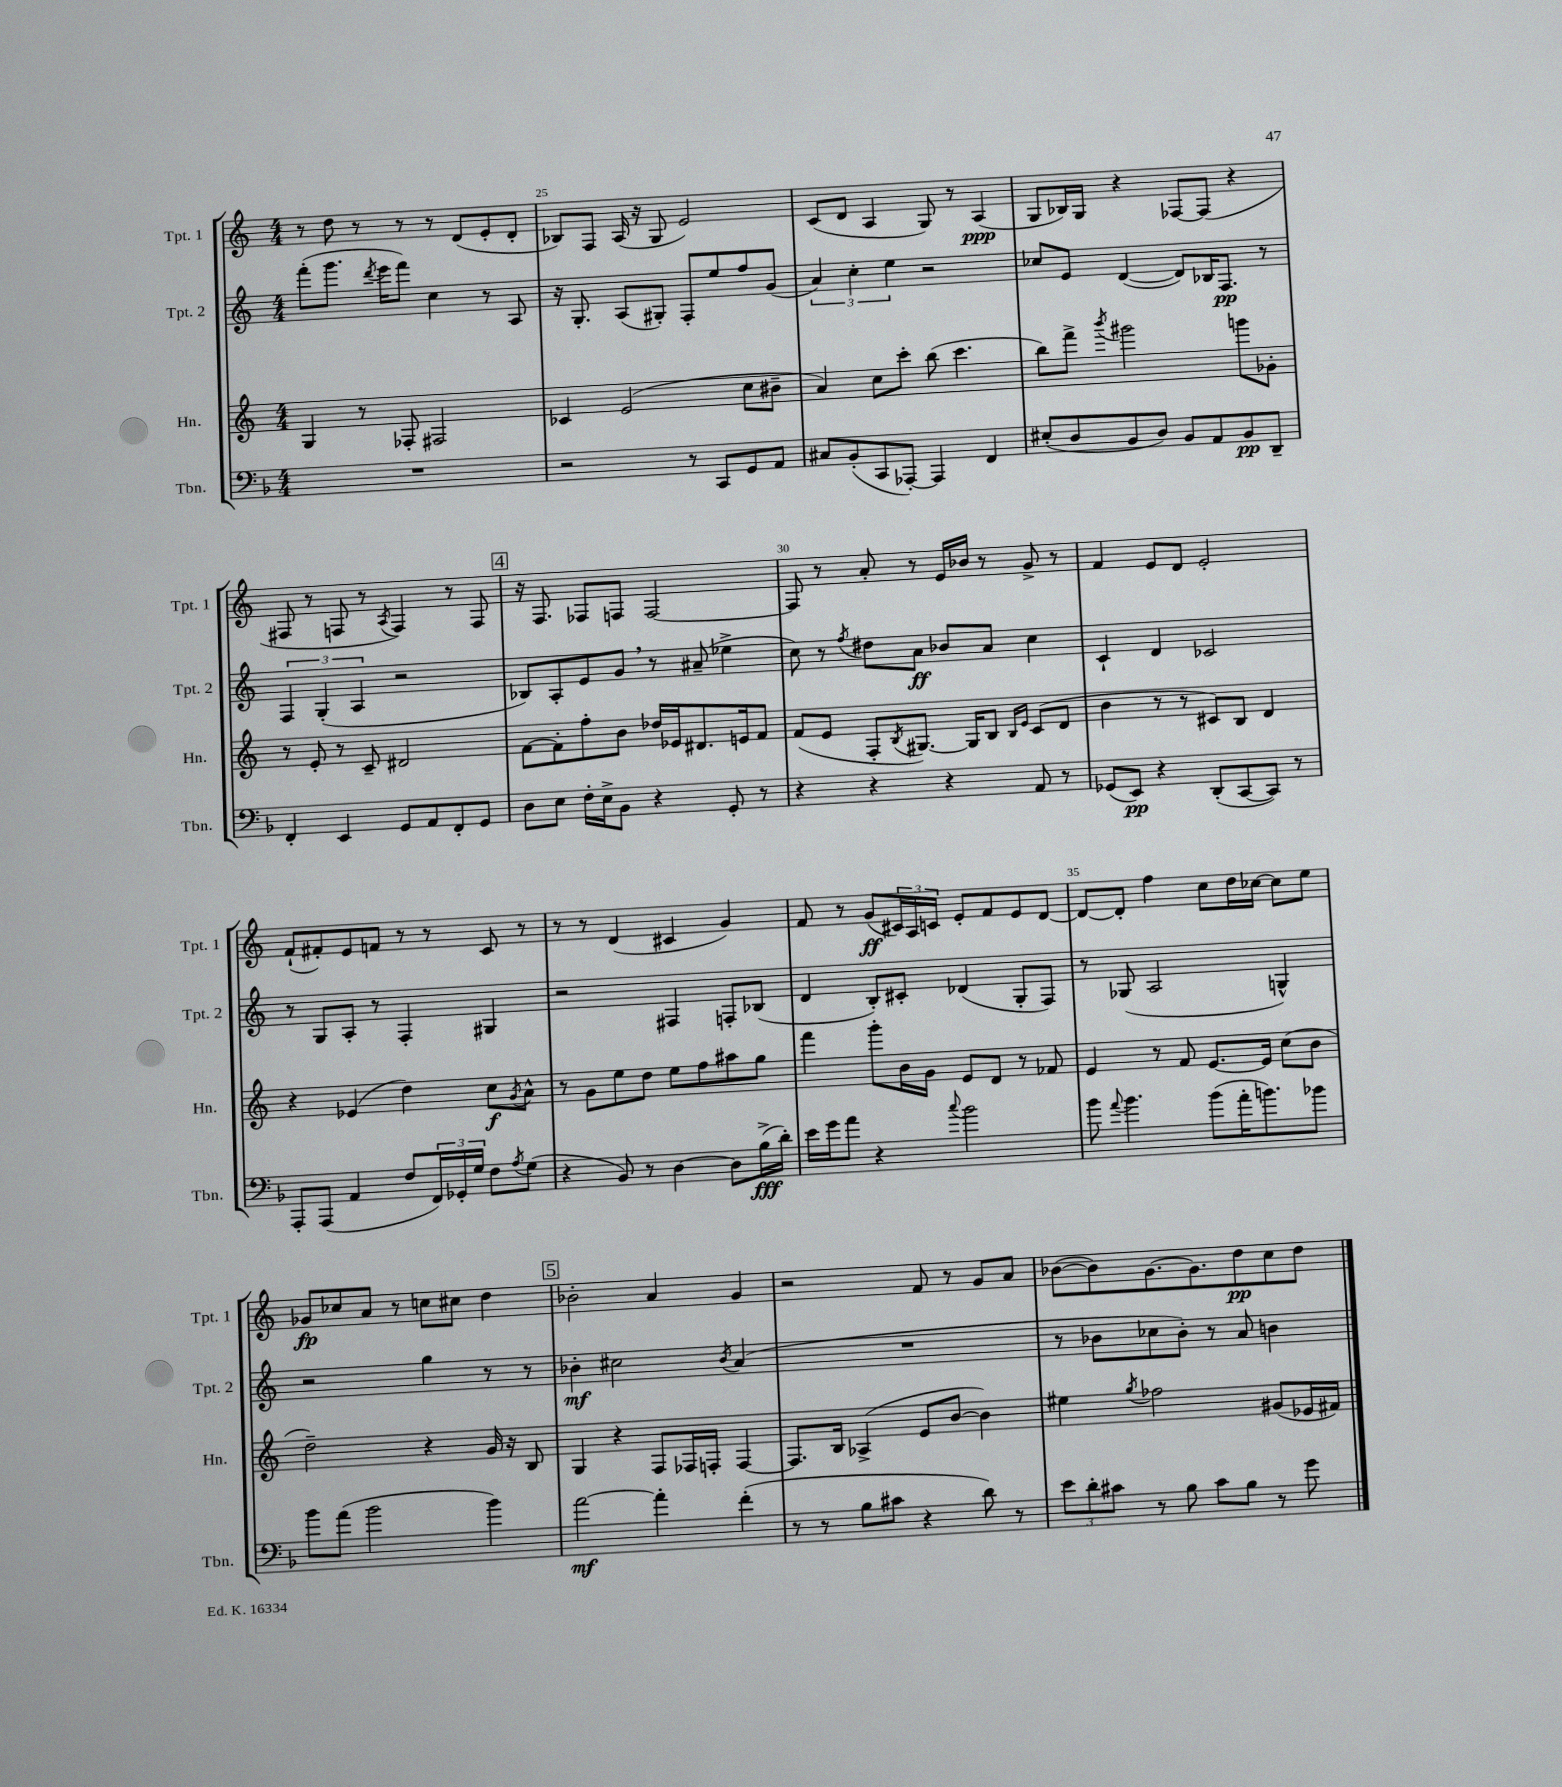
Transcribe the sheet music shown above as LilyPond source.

<<
\new StaffGroup <<
\new Staff = "s0" \with { instrumentName = "Tpt. 1" shortInstrumentName = "Tpt. 1" } {
    \clef treble \key c \major \numericTimeSignature \time 4/4
    r8 d''8 r8 r8 r8 d'8( e'8-. d'8-. |
    bes8) f8 a16( r16 g8 e'2) |
    c'8( d'8 a4 g8) r8 a4\ppp( |
    g8 bes16) g16 r4 fes8~ fes8( r4 |
    fis8 r8 f8 r8 \acciaccatura { a8 } f4) r8 f8 |
    \mark \markup { \box "4" } r16 f8. fes8 f8 f2~ |
    f8 r8 a'8-. r8 e'16 bes'16 r8 g'8-> r8 |
    f'4 e'8 d'8 e'2-. |
    f'8-!( fis'8-.) e'8 f'8 r8 r8 c'8 r8 |
    r8 r8 d'4( cis'4 g'4) |
    f'8 r8 g'8\ff( \tuplet 3/2 { cis'16) a16 c'16 } e'8-. f'8 e'8 d'8~ |
    d'8~ d'8-. f''4 c''8 d''16 ces''16~ ces''8 e''8 |
    ges'8\fp ces''8 a'8 r8 c''8 cis''8 d''4 |
    \mark \markup { \box "5" } bes'2-. a'4 g'4 |
    r2 f'8 r8 g'8 a'8 |
    bes'8~( bes'8) g'8.~ g'8. d''8\pp c''8 d''8 \bar "|." |
}
\new Staff = "s1" \with { instrumentName = "Tpt. 2" shortInstrumentName = "Tpt. 2" } {
    \clef treble \key c \major \numericTimeSignature \time 4/4
    f'''8-.( g'''8. \acciaccatura { d'''8 } e'''16 f'''8) c''4 r8 a8 |
    r16 g8.-. a8( gis8-.) f8-. e''8 f''8 g'8( |
    \tuplet 3/2 { a'4) c''4-. e''4 } r2 |
    ces''8 e'8 d'4~( d'8) bes16 f8.\pp r8 |
    \tuplet 3/2 { f4 g4-.( a4 } r2 |
    \mark \markup { \box "4" } bes8) a8-. e'8 g'8 \breathe r8 ais'8--( ees''4-> |
    c''8) r8 \acciaccatura { f''8 } dis''8 a'8\ff bes'8 a'8 c''4 |
    c'4-! d'4 ces'2 |
    r8 g8 a8-. r8 f4-. gis4 |
    r2 fis4 f8-. bes8( |
    d'4 b8-.) cis'8-. des'4( g8-. f8) |
    r8 ges8( a2 g4-^) |
    r2 g''4 r8 r8 |
    \mark \markup { \box "5" } bes'4-.\mf cis''2 \acciaccatura { bes'8 } a'4( |
    R1 |
    r8 bes'8 ces''8 bes'8-.) r8 a'8 b'4 \bar "|." |
}
\new Staff = "s2" \with { instrumentName = "Hn." shortInstrumentName = "Hn." } {
    \clef treble \key c \major \numericTimeSignature \time 4/4
    g4 r8 fes8-. fis2 |
    ces'4 e'2( c''8 bis'8-- |
    a'4) c''8 c'''8-. b''8( c'''4. |
    b''8) f'''8-> \acciaccatura { b'''8 } gis'''2 g'''8 ges'8-. |
    r8 e'8-. r8 c'8-- dis'2 |
    \mark \markup { \box "4" } f'8~ f'8-. f''8-. b'8 des''16 ees'16 dis'8. e'16 f'8 |
    f'8( e'8 f8-. \acciaccatura { b8 } gis8.~) gis16 b8 \grace { b16 e'16 } c'8( d'8 |
    b'4 r8 r8 cis'8) b8 d'4 |
    r4 ees'4( d''4) c''8\f \acciaccatura { g'8 } a'8-^ |
    r8 g'8 e''8 d''8 e''8 f''8 ais''8 g''8 |
    f'''4 g'''8-. b'16 g'16 e'8 d'8 r8 fes'8 |
    e'4 r8 f'8 e'8.~ e'16 c''8( b'8 |
    d''2--) r4 g'16 r16 b8 |
    \mark \markup { \box "5" } g4 r4 f8 fes16 f16-. f4~ |
    f8. b16 aes4->( e'8 b'8~ b'4) |
    eis''4 \acciaccatura { g''8 } fes''2 gis'8( ees'16 fis'16) \bar "|." |
}
\new Staff = "s3" \with { instrumentName = "Tbn." shortInstrumentName = "Tbn." } {
    \clef bass \key f \major \numericTimeSignature \time 4/4
    R1 |
    r2 r8 c,8 g,8 a,8 |
    cis8 bes,8-.( c,8 aes,,8~-.) aes,,4 f,4 |
    eis8-.( d8 bes,8 d8) bes,8 a,8 bes,8\pp d,8-- |
    f,4-. e,4 g,8 a,8 f,8-. g,8 |
    \mark \markup { \box "4" } d8 e8 f16-. e16-> bes,8 r4 g,8-. r8 |
    r4 r4 r4 a,8 r8 |
    ges,8( e,8\pp) r4 d,8-.( c,8~ c,8) r8 |
    a,,8-. a,,8( a,4 f8 \tuplet 3/2 { f,16) ges,16-. g16 } f8 \acciaccatura { a8 } g8( |
    r4 bes,8) r8 d4~ d8 bes16->\fff( d'16-.) |
    e'16 g'16 a'8 r4 \appoggiatura { c''8 } bes'2 |
    bes'8 \appoggiatura { a'8 } bes'4. bes'8( a'16-. b'8.) bes'8 |
    bes'8 a'8( bes'2 bes'4) |
    \mark \markup { \box "5" } a'2~\mf a'4-. f'4-.( |
    r8 r8 bes8 cis'8 r4 d'8) r8 |
    \tuplet 3/2 { e'8 d'8-. cis'8 } r8 bes8 cis'8 bes8 r8 g'8 \bar "|." |
}
>>
>>
\layout { \context { \Score currentBarNumber = #24 \override BarNumber.break-visibility = ##(#f #t #t) barNumberVisibility = #(every-nth-bar-number-visible 5) } }
